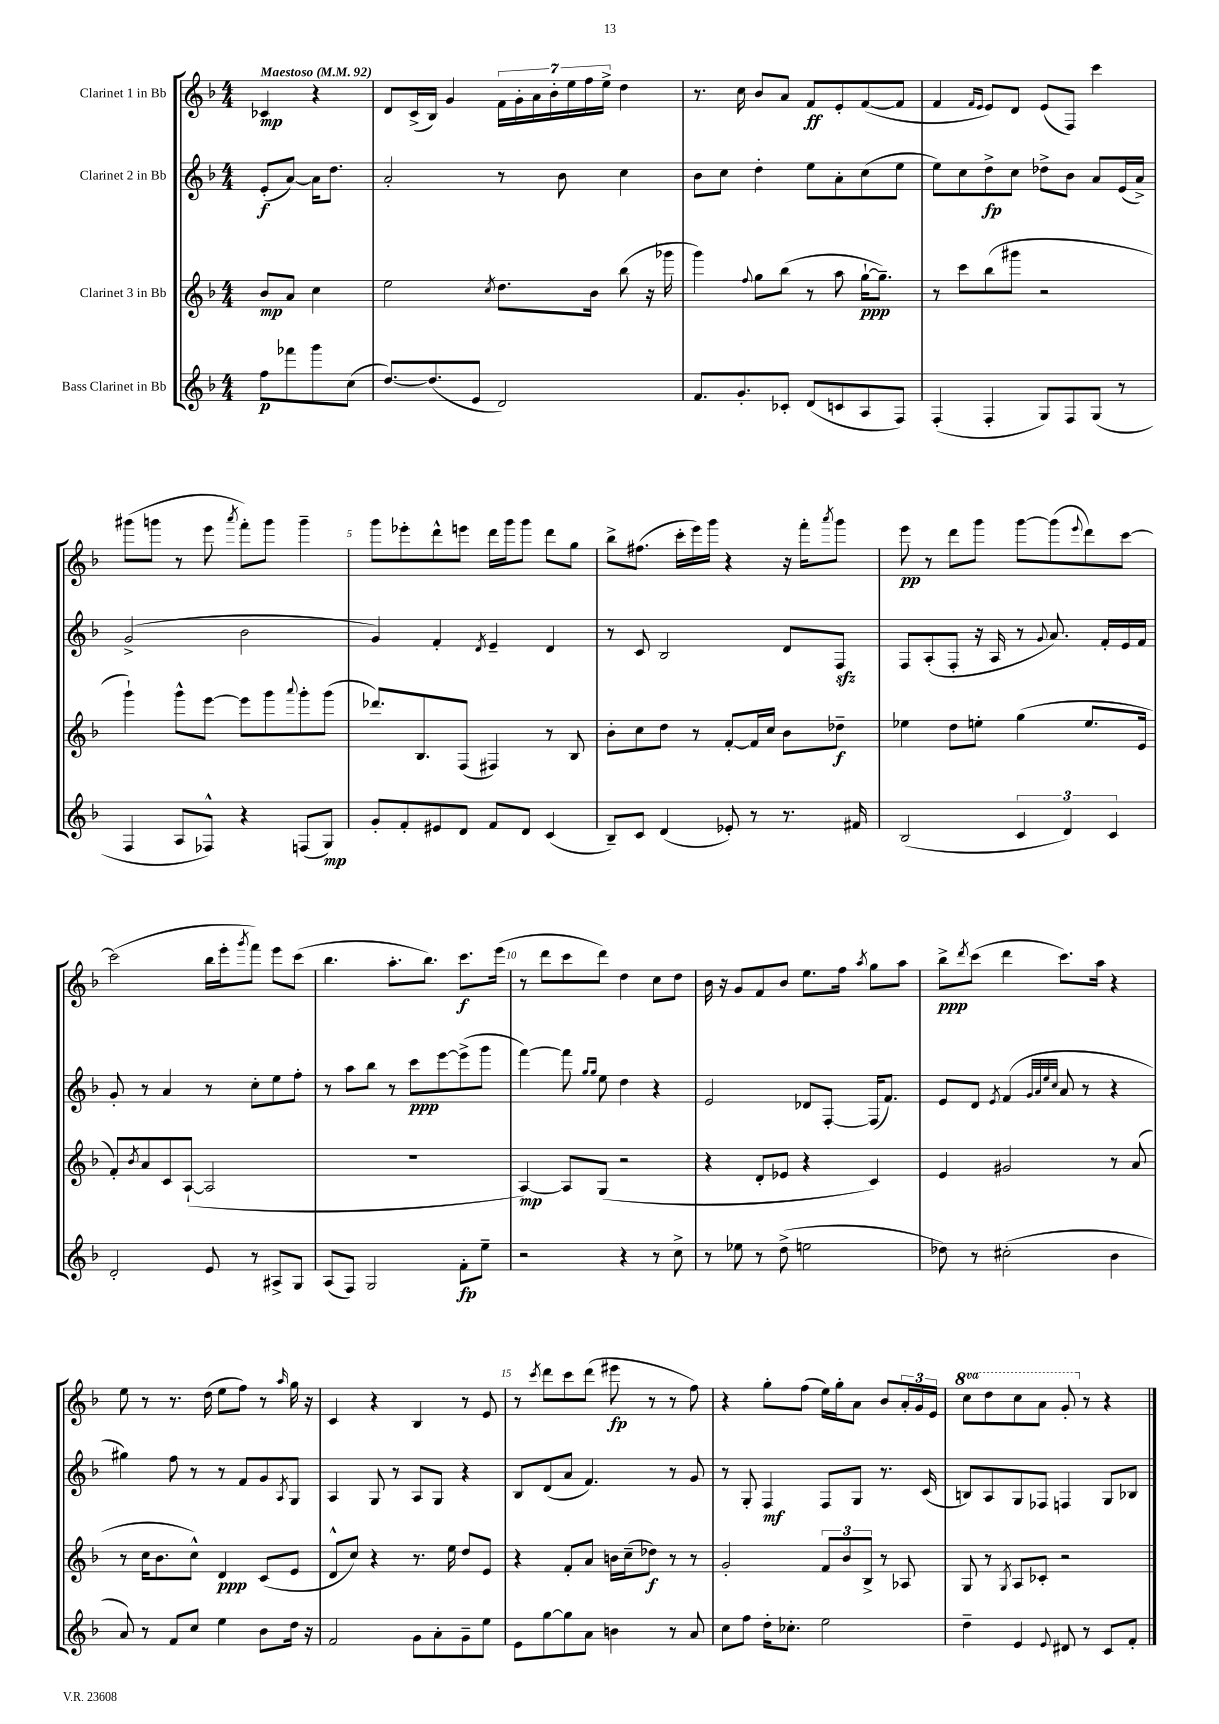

**kern	**dynam	**kern	**dynam	**kern	**dynam	**kern	**dynam
*part4	*part4	*part3	*part3	*part2	*part2	*part1	*part1
*staff4	*staff4	*staff3	*staff3	*staff2	*staff2	*staff1	*staff1
*I"Bass Clarinet in Bb	*	*I"Clarinet 3 in Bb	*	*I"Clarinet 2 in Bb	*	*I"Clarinet 1 in Bb	*
*clefG2	*	*clefG2	*	*clefG2	*	*clefG2	*
*k[b-]	*	*k[b-]	*	*k[b-]	*	*k[b-]	*
*M4/4	*	*M4/4	*	*M4/4	*	*M4/4	*
*MM92	*	*MM92	*	*MM92	*	*MM92	*
=	=	=	=	=	=	=	=
!	!	!	!	!	!	!LO:TX:a:B:t=Maestoso	!
8ff\L	p	8b-/L	mp	(8e'/L	f	4c-X/	mp
8fff-X\	.	8a/J	.	[8a/J)	.	.	.
8ggg\	.	4cc\	.	16a\KL]	.	4r	.
.	.	.	.	8.dd\J	.	.	.
(8cc\J	.	.	.	.	.	.	.
=1	=1	=1	=1	=1	=1	=1	=1
[8.dd/L)	.	2ee\	.	2a'/	.	8d/L	.
.	.	.	.	.	.	(16c^/L	.
(8.dd/]	.	.	.	.	.	16B-/JJ)	.
.	.	.	.	.	.	4g/	.
8e/J	.	.	.	.	.	.	.
.	.	8qcc/	.	.	.	.	.
2d/)	.	8.dd\L	.	8r	.	28f\LL	.
.	.	.	.	.	.	28g'\	.
.	.	.	.	.	.	28a\	.
.	.	.	.	.	.	28b-'\	.
.	.	.	.	8b-\	.	.	.
.	.	.	.	.	.	28ee\	.
.	.	.	.	.	.	28ff\	.
.	.	16b-\Jk	.	.	.	.	.
.	.	.	.	.	.	28ee^\JJ	.
.	.	(8bb-\	.	4cc\	.	4dd\	.
.	.	16r	.	.	.	.	.
.	.	16ggg-X\	.	.	.	.	.
=2	=2	=2	=2	=2	=2	=2	=2
8.f/L	.	4ggg\)	.	8b-\L	.	8.r	.
.	.	.	.	8cc\J	.	.	.
8.g'/	.	.	.	.	.	16cc\	.
.	.	8qqff/	.	.	.	.	.
.	.	8gg\L	.	4dd'\	.	8b-/L	.
8c-X'/J	.	(8bb-\J	.	.	.	8a/J	.
(8d/L	.	8r	.	8ee\L	.	8f/L	ff
8cn/	.	8aa\	.	8a'\	.	8e'/	.
8A/	.	[16gg`\KL	ppp	(8cc\	.	([8f/	.
.	.	8.gg~\J])	.	.	.	.	.
8F/J)	.	.	.	8ee\J	.	8f/J]	.
=3	=3	=3	=3	=3	=3	=3	=3
(4F'/	.	8r	.	8ee\L)	.	4f/	.
.	.	8ccc\L	.	8cc\	.	.	.
.	.	.	.	.	.	16qqf/LL	.
.	.	.	.	.	.	16qqe/JJ	.
4F'/	.	(8bb-\	.	8dd^\	fp	8e/L)	.
.	.	8ggg#X\J	.	8cc\J	.	8d/J	.
8G/L)	.	2r	.	8dd-X^\L	.	(8e/L	.
8F/	.	.	.	8b-\J	.	8F/J)	.
(8G/J	.	.	.	8a/L	.	4ccc\	.
8r	.	.	.	(16e/L	.	.	.
.	.	.	.	16a^/JJ)	.	.	.
!!LO:LB:g=z
=4	=4	=4	=4	=4	=4	=4	=4
4F/	.	4ggg`\)	.	(2g^/	.	(8ggg#X\L	.
.	.	.	.	.	.	8gggn\J	.
8A/L	.	8ggg^^\L	.	.	.	8r	.
8F-X^^/J)	.	[8eee\J	.	.	.	8eee\	.
.	.	.	.	.	.	8qaaa/	.
4r	.	8eee\L]	.	2b-\	.	8fff'\L)	.
.	.	8ggg\	.	.	.	8ggg\J	.
.	.	8qqaaa/	.	.	.	.	.
(8Fn/L	.	8ggg'\	.	.	.	4ggg~\	.
8G/J)	mp	(8ggg\J	.	.	.	.	.
=5	=5	=5	=5	=5	=5	=5	=5
8g'/L	.	8.ddd-X/L)	.	4g/)	.	8ggg\L	.
8f'/	.	.	.	.	.	8eee-X'\	.
.	.	8.B-/	.	.	.	.	.
8e#X/	.	.	.	4f'/	.	8ddd^^\	.
8d/J	.	(8F/J	.	.	.	8eeen\J	.
.	.	.	.	8qd/	.	.	.
8f/L	.	4F#X/)	.	4e~/	.	16ddd\LL	.
.	.	.	.	.	.	16ggg\J	.
8d/J	.	.	.	.	.	8ggg\J	.
(4c/	.	8r	.	4d/	.	8ddd\L	.
.	.	8B-/	.	.	.	8gg\J	.
=6	=6	=6	=6	=6	=6	=6	=6
8B-~/L)	.	8b-'\L	.	8r	.	8bb-^\L	.
8c/J	.	8cc\	.	8c/	.	(8.ff#X\J	.
(4d/	.	8dd\J	.	2B-/	.	.	.
.	.	.	.	.	.	16ccc'\LL	.
.	.	8r	.	.	.	16eee\)	.
.	.	.	.	.	.	16ggg\JJ	.
8e-X'/)	.	[8f'/L	.	.	.	4r	.
8r	.	16f/L]	.	.	.	.	.
.	.	16cc/JJ	.	.	.	.	.
8.r	.	8b-\L	.	8d/L	.	16r	.
.	.	.	.	.	.	16fff'\KL	.
.	.	.	.	.	.	8qaaa/	.
.	.	8dd-X~\J	f	8Fzz/J	.	8ggg\J	.
16f#X/	.	.	.	.	.	.	.
=7	=7	=7	=7	=7	=7	=7	=7
(2B-/	.	4ee-X\	.	8F/L	.	8eee\	pp
.	.	.	.	(8A'/	.	8r	.
.	.	8dd\L	.	8F'/J	.	8ddd\L	.
.	.	8een'\J	.	16r	.	8ggg\J	.
.	.	.	.	16A/	.	.	.
6c/	.	(4gg\	.	8r	.	[8ggg\L	.
.	.	.	.	8qqg/	.	.	.
.	.	.	.	8.a/)	.	(8ggg\]	.
6d/)	.	.	.	.	.	.	.
.	.	.	.	.	.	8qqeee/	.
.	.	8.ee/L	.	.	.	8ddd\)	.
.	.	.	.	16f'/LL	.	.	.
6c/	.	.	.	.	.	.	.
.	.	.	.	16e/	.	[8ccc\J	.
.	.	16e/Jk	.	16f/JJ	.	.	.
!!LO:LB:g=z
=8	=8	=8	=8	=8	=8	=8	=8
2d'/	.	8f'/L)	.	8g'/	.	(2ccc\]	.
.	.	8qb-/	.	.	.	.	.
.	.	8a/	.	8r	.	.	.
.	.	8c/	.	4a/	.	.	.
.	.	([8A`/J	.	.	.	.	.
8e/	.	2A/]	.	8r	.	16bb-\LL	.
.	.	.	.	.	.	16eee'\J	.
.	.	.	.	.	.	8qggg/	.
8r	.	.	.	8cc'\L	.	8fff\J)	.
8A#X^/L	.	.	.	8ee\	.	8eee\L	.
8G/J	.	.	.	8ff'\J	.	(8ccc\J	.
=9	=9	=9	=9	=9	=9	=9	=9
(8A/L	.	1r	.	8r	.	4.bb-\	.
8F/J)	.	.	.	8aa\L	.	.	.
2G/	.	.	.	8bb-\J	.	.	.
.	.	.	.	8r	.	8.aa'\L	.
.	.	.	.	8ccc\L	ppp	.	.
.	.	.	.	.	.	8.bb-\J)	.
.	.	.	.	[8eee\	.	.	.
8f'\L	fp	.	.	(8eee^\]	.	8.ccc\L	f
8ee~\J	.	.	.	8ggg\J	.	.	.
.	.	.	.	.	.	(16eee\Jk	.
=10	=10	=10	=10	=10	=10	=10	=10
2r	.	[4A/)	mp	[4fff\)	.	8r	.
.	.	.	.	.	.	8ddd\L	.
.	.	8A/L]	.	8fff\]	.	8ccc\	.
.	.	.	.	16qqgg/LL	.	.	.
.	.	.	.	16qqgg/JJ	.	.	.
.	.	(8G/J	.	8ee\	.	8ddd\J)	.
4r	.	2r	.	4dd\	.	4dd\	.
8r	.	.	.	4r	.	8cc\L	.
8cc^\	.	.	.	.	.	8dd\J	.
=11	=11	=11	=11	=11	=11	=11	=11
8r	.	4r	.	2e/	.	16b-\	.
.	.	.	.	.	.	16r	.
8ee-X\	.	.	.	.	.	8g/L	.
8r	.	8d'/L	.	.	.	8f/	.
(8dd^\	.	8e-X/J	.	.	.	8b-/J	.
2een\	.	4r	.	8d-X/L	.	8.ee\L	.
.	.	.	.	[8F'/J	.	.	.
.	.	.	.	.	.	16ff\Jk	.
.	.	.	.	.	.	8qaa/	.
.	.	4c/)	.	(16F/KL]	.	8gg\L	.
.	.	.	.	8.f/J)	.	.	.
.	.	.	.	.	.	8aa\J	.
=12	=12	=12	=12	=12	=12	=12	=12
8dd-X\)	.	4e/	.	8e/L	.	8bb-^\L	ppp
.	.	.	.	.	.	8qddd/	.
8r	.	.	.	8d/J	.	(8ccc\J	.
.	.	.	.	8qe/	.	.	.
(2cc#X'\	.	2g#X/	.	(4f/	.	4ddd\	.
.	.	.	.	32qqg/LLL	.	.	.
.	.	.	.	32qqa/	.	.	.
.	.	.	.	32qqee/	.	.	.
.	.	.	.	32qqcc/JJJ	.	.	.
.	.	.	.	8a/	.	8.ccc\L)	.
.	.	.	.	8r	.	.	.
.	.	.	.	.	.	16aa\Jk	.
4b-\	.	8r	.	4r	.	4r	.
.	.	(8a/	.	.	.	.	.
!!LO:LB:g=z
=13	=13	=13	=13	=13	=13	=13	=13
8a/)	.	8r	.	4gg#X\)	.	8ee\	.
8r	.	16cc\KL	.	.	.	8r	.
.	.	8.b-\	.	.	.	.	.
8f/L	.	.	.	8ff\	.	8.r	.
8cc/J	.	8cc^^\J)	.	8r	.	.	.
.	.	.	.	.	.	(16dd\	.
4ee\	.	4d/	ppp	8r	.	8ee\L	.
.	.	.	.	8f/L	.	8ff\J)	.
8b-\L	.	(8c/L	.	8g/	.	8r	.
.	.	.	.	8qA/	.	16qqaa/	.
16dd\Jk	.	8e/J	.	8G/J	.	16gg\	.
16r	.	.	.	.	.	16r	.
=14	=14	=14	=14	=14	=14	=14	=14
2f/	.	8d^^/L	.	4A/	.	4c/	.
.	.	8cc/J)	.	.	.	.	.
.	.	4r	.	8G/	.	4r	.
.	.	.	.	8r	.	.	.
8g\L	.	8.r	.	8A/L	.	4B-/	.
8a'\	.	.	.	8G/J	.	.	.
.	.	16ee\	.	.	.	.	.
8g~\	.	8dd/L	.	4r	.	8r	.
8ee\J	.	8e/J	.	.	.	8e/	.
=15	=15	=15	=15	=15	=15	=15	=15
8e\L	.	4r	.	8B-/L	.	8r	.
.	.	.	.	.	.	8qccc/	.
[8gg\	.	.	.	(8d/	.	8ddd\L	.
8gg\]	.	8f'/L	.	8a/J	.	8ccc\	.
8a\J	.	8a/J	.	4.f/)	.	(8ddd\J	.
4bn\	.	16bn\LL	.	.	.	8eee#X\	fp
.	.	(16cc~\J	.	.	.	.	.
.	.	8dd-X\J)	f	.	.	8r	.
8r	.	8r	.	8r	.	8r	.
8a/	.	8r	.	8g/	.	8ff\)	.
=16	=16	=16	=16	=16	=16	=16	=16
8cc\L	.	2g'/	.	8r	.	4r	.
8ff\J	.	.	.	8G'/	.	.	.
16dd'\KL	.	.	.	4F/	mf	8gg'\L	.
8.cc-X'\J	.	.	.	.	.	.	.
.	.	.	.	.	.	(8ff\J	.
2ee\	.	12f/L	.	8F/L	.	16ee\LL)	.
.	.	.	.	.	.	16gg'\J	.
.	.	12b-/	.	.	.	.	.
.	.	.	.	8G/J	.	8a\J	.
.	.	12B-^/J	.	.	.	.	.
.	.	8r	.	8.r	.	8b-/L	.
.	.	8A-X/	.	.	.	24a'/L	.
.	.	.	.	.	.	24g/	.
.	.	.	.	(16c/	.	.	.
.	.	.	.	.	.	24e/JJ	.
=17	=17	=17	=17	=17	=17	=17	=17
*	*	*	*	*	*	*8va	*
4dd~\	.	8G/	.	8Bn/L)	.	8ccc\L	.
.	.	8r	.	8A/	.	8ddd\	.
.	.	8qG/	.	.	.	.	.
4e/	.	8A/L	.	8G/	.	8ccc\	.
.	.	8c-X'/J	.	8F-X/J	.	8aa\J	.
8qqe/	.	.	.	.	.	.	.
8d#X/	.	2r	.	4Fn/	.	8gg'/	.
*	*	*	*	*	*	*X8va	*
8r	.	.	.	.	.	8r	.
8c/L	.	.	.	8G/L	.	4r	.
8f'/J	.	.	.	8B-X/J	.	.	.
==	==	==	==	==	==	==	==
*-	*-	*-	*-	*-	*-	*-	*-
